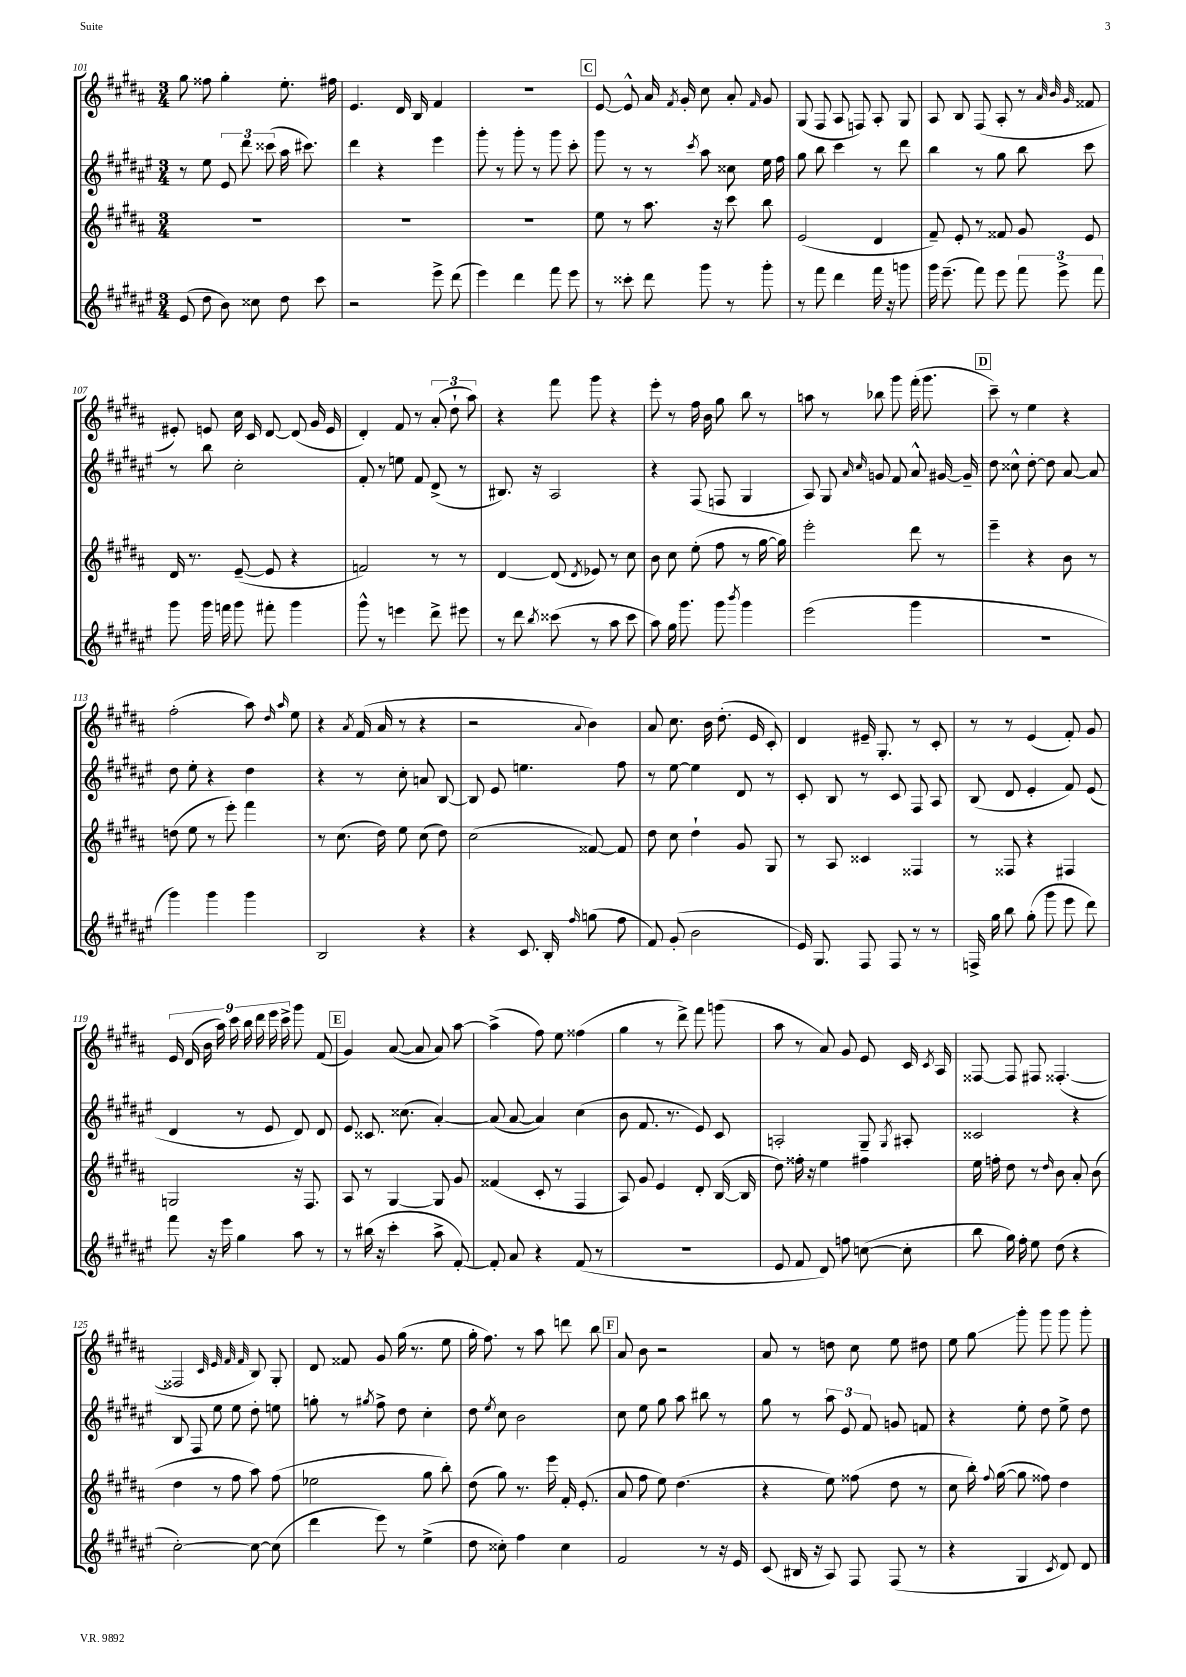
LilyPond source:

<<
\new StaffGroup <<
\new Staff = "s0" {
    \clef treble \key b \major \numericTimeSignature \time 3/4
    \autoBeamOff gis''8 fisis''8 gis''4-. e''8.-. fis''16 |
    e'4. dis'16 b16 fis'4 |
    R2. |
    \mark \markup { \box "C" } e'8~ e'8-^ ais'16 \acciaccatura { fis'8 } gis'16-. cis''8 ais'8-. \grace { fis'16 } gis'8 |
    gis8( fis8 ais8 f8) ais8-. gis8 |
    ais8 b8 fis8( ais8-. r8 \grace { ais'32 b'32 gis'32 } fisis'8 |
    eis'8-.) e'8 cis''16 cis'16 dis'8~ dis'8( gis'16 e'16 |
    dis'4-.) fis'8 r8 \tuplet 3/2 { ais'8-.( dis''8-! ais''8) } |
    r4 fis'''8 gis'''8 r4 |
    e'''8-. r8 fis''16 b'16 gis''8 b''8 r8 |
    a''8 r8 bes''8 gis'''8 fis'''16-.( gis'''8. |
    \mark \markup { \box "D" } cis'''8--) r8 e''4 r4 |
    fis''2-.( ais''8) \grace { dis''16 ais''16 } e''8 |
    r4 \acciaccatura { ais'8 } fis'16( ais'16 r8 r4 |
    r2 \appoggiatura { ais'8 } b'4) |
    ais'8 cis''8. b'16 dis''8.-.( e'16 cis'8-.) |
    dis'4 eis'16-- gis8.-. r8 cis'8-. |
    r8 r8 e'4( fis'8-.) gis'8 |
    \tuplet 9/8 { e'16 dis'16( b'16 ais''16) cis'''16 b''16 dis'''16 e'''16 cis'''16-> } gis'''8 fis'8( |
    \mark \markup { \box "E" } gis'4) ais'8~( ais'8 ais'8) ais''8~ |
    ais''4->( fis''8) e''8 fisis''4( |
    gis''4 r8 dis'''8->) fis'''8 g'''8( |
    ais''8 r8 ais'8) gis'8 e'8 cis'16 \acciaccatura { cis'8 } ais16 |
    fisis8~ fisis8 fis8 fisis4.~-.( |
    fisis2 \grace { cis'32 e'32 fis'32 fis'32 } b8) gis8-. |
    dis'8 fisis'8 gis'8 gis''16( r8. e''8 |
    gis''16-. fis''8.) r8 ais''8 d'''8 b''8 |
    \mark \markup { \box "F" } ais'8 b'8 r2 |
    ais'8 r8 d''8 cis''8 e''8 dis''8 |
    e''8 gis''8\glissando gis'''8-. gis'''8 gis'''8 gis'''8-. \bar "|." |
}
\new Staff = "s1" {
    \clef treble \key fis \major \numericTimeSignature \time 3/4
    \autoBeamOff r8 eis''8 \tuplet 3/2 { eis'8 dis'''8 cisis'''8( } ais''16 cis'''8.) |
    dis'''4 r4 eis'''4 |
    gis'''8-. r8 gis'''8-. r8 gis'''8 cis'''8-. |
    \mark \markup { \box "C" } gis'''8 r8 r8 \acciaccatura { cis'''8 } ais''8 cisis''8 eis''16 fis''16 |
    gis''8 b''8 cis'''4 r8 dis'''8 |
    b''4 r8 gis''8 b''8 cis'''8 |
    r8 b''8 cis''2-. |
    fis'8-. r8 e''8 fis'8 dis'8->( r8 |
    bis8.) r16 ais2 |
    r4 fis8( f8 gis4 |
    ais8) gis8 \grace { ais'16 cis''16 } g'8 fis'8 ais'8-^ gis'16~ gis'16-- |
    \mark \markup { \box "D" } dis''8 cisis''8-^ dis''8~-. dis''8 ais'8~ ais'8 |
    dis''8 eis''8-. r4 dis''4 |
    r4 r8 cis''8-. a'8 b8~ |
    b8 eis'8 e''4. fis''8 |
    r8 eis''8~ eis''4 dis'8 r8 |
    cis'8-. b8 r8 cis'8 fis8 ais8 |
    b8( dis'8 eis'4-. fis'8) eis'8( |
    dis'4 r8 eis'8 dis'8) dis'8 |
    \mark \markup { \box "E" } eis'8 cisis'8. cisis''8.( ais'4~-.) |
    ais'8( ais'8~ ais'4) cis''4( |
    b'8 fis'8. r8. eis'8) cis'8 |
    a2-. gis8-- \acciaccatura { gis8 } ais8-. |
    cisis'2 r4 |
    b8 fis8 eis''8 eis''8 dis''8-. e''8 |
    g''8-. r8 \acciaccatura { gis''8 } fis''8-> dis''8 cis''4-. |
    dis''8 \acciaccatura { eis''8 } cis''8 b'2 |
    \mark \markup { \box "F" } cis''8 eis''8 gis''8 ais''8 bis''8 r8 |
    gis''8 r8 \tuplet 3/2 { ais''8 eis'8 fis'8 } g'8 f'8 |
    r4 eis''8-. dis''8 eis''8-> dis''8 \bar "|." |
}
\new Staff = "s2" {
    \clef treble \key b \major \numericTimeSignature \time 3/4
    \autoBeamOff R2. |
    R2. |
    R2. |
    \mark \markup { \box "C" } e''8 r8 ais''8. r16 cis'''8 b''8 |
    e'2( dis'4 |
    fis'8--) e'8-. r8 fisis'8 gis'8 e'8 |
    dis'16 r8. e'8~--( e'8 r4 |
    f'2) r8 r8 |
    dis'4~ dis'8( \acciaccatura { dis'8 } ees'8) r8 cis''8 |
    b'8 cis''8 e''8-.( fis''8 r8 gis''16~ gis''16) |
    e'''2-. dis'''8 r8 |
    \mark \markup { \box "D" } e'''4-- r4 b'8 r8 |
    d''8( e''8 r8 e'''8-.) fis'''4 |
    r8 cis''8.( dis''16) e''8 cis''8( dis''8) |
    cis''2( fisis'8~) fisis'8 |
    dis''8 cis''8 dis''4-! gis'8 gis8 |
    r8 ais8 cisis'4 fisis4 |
    r8 fisis8 r4 fis4 |
    g2 r16 fis8. |
    \mark \markup { \box "E" } ais8 r8 gis4~ gis8 gis'8 |
    fisis'4( cis'8-. r8 fis4 |
    ais8) gis'8 e'4 dis'8-. b16~( b16 |
    dis''8) fisis''16-. r16 e''4 fis''4 |
    e''16 f''16-. dis''8 r8 \grace { dis''16 } b'8 ais'8-. b'8( |
    dis''4 r8 fis''8 ais''8) fis''8( |
    ees''2 gis''8 b''8-.) |
    dis''8( gis''8) r8. e'''16 fis'16-. e'8.-.( |
    \mark \markup { \box "F" } ais'8 fis''8 e''8) dis''4.( |
    r4 e''8) fisis''8( dis''8 r8 |
    cis''8 b''16-.) \appoggiatura { fis''8 } gis''16~( gis''8 fisis''8) dis''4 \bar "|." |
}
\new Staff = "s3" {
    \clef treble \key fis \major \numericTimeSignature \time 3/4
    \autoBeamOff eis'8( dis''8 b'8) cisis''8 dis''8 cis'''8 |
    r2 eis'''8-> dis'''8( |
    eis'''4) dis'''4 fis'''8 eis'''8 |
    \mark \markup { \box "C" } r8 cisis'''8-. dis'''8 gis'''8 r8 gis'''8-. |
    r8 fis'''8 dis'''4 fis'''16 r16 g'''8 |
    gis'''16 eis'''8.--( fis'''8) eis'''8 \tuplet 3/2 { fis'''8 eis'''8-> fis'''8 } |
    gis'''8 gis'''16 f'''16 gis'''8 fis'''8-. gis'''4 |
    gis'''8-^ r8 e'''4 dis'''8-> eis'''8 |
    r8 dis'''8 \acciaccatura { b''8 } cisis'''8( r8 ais''8 cisis'''8 |
    ais''8) gis''16 gis'''8. gis'''8 \acciaccatura { b'''8 } gis'''4 |
    eis'''2( gis'''4 |
    \mark \markup { \box "D" } R2. |
    gis'''4) gis'''4 gis'''4 |
    b2 r4 |
    r4 cis'8. b16-. \grace { fis''16 } g''8( fis''8 |
    fis'8) gis'8-.( b'2 |
    eis'16) gis8. fis8 fis8 r8 r8 |
    f16-> gis''16 b''8 gis''8-.( gis'''8 eis'''8 dis'''8) |
    fis'''8 r16 eis'''16 gis''4 ais''8 r8 |
    \mark \markup { \box "E" } r8 bis''16( r16 cis'''4-. ais''8-> fis'8~-.) |
    fis'8-. ais'8 r4 fis'8( r8 |
    R2. |
    eis'8 fis'8 dis'8) f''8 c''8~( c''8-. |
    b''8 gis''16) fis''16-. eis''8 dis''8( r4 |
    cis''2~-.) cis''8~ cis''8( |
    dis'''4 eis'''8) r8 eis''4->( |
    dis''8 cisis''8-.) fis''4 cisis''4 |
    \mark \markup { \box "F" } fis'2 r8 r16 eis'16 |
    cis'8( bis16 r16 ais8) fis8 fis8( r8 |
    r4 gis4 \acciaccatura { cis'8 } dis'8) dis'8 \bar "|." |
}
>>
>>
\layout { \context { \Score currentBarNumber = #101 } }
